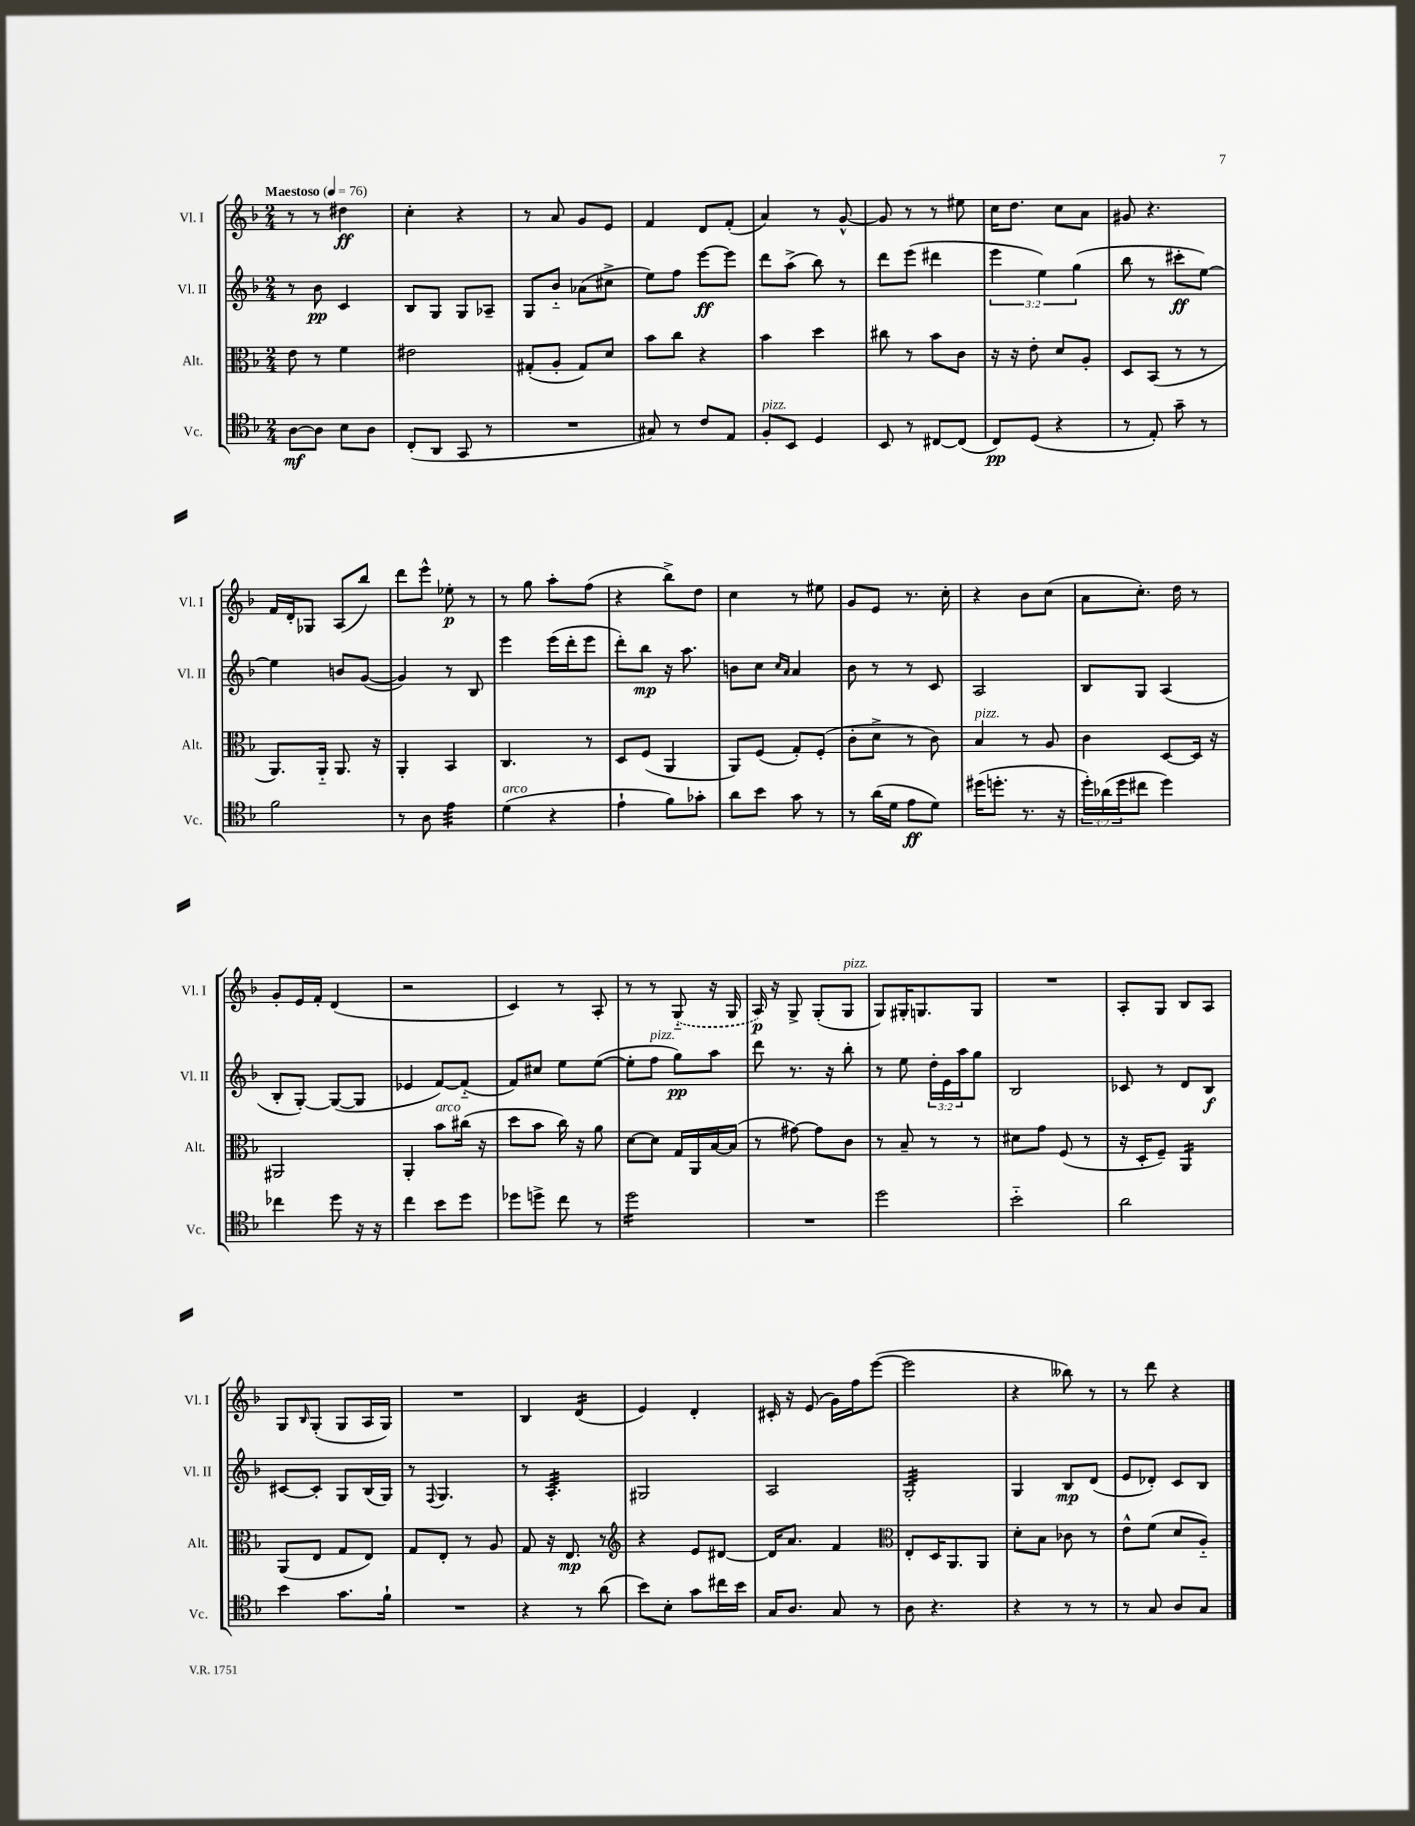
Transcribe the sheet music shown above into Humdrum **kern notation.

**kern	**kern	**kern	**kern
*staff4	*staff3	*staff2	*staff1
*clefC4	*clefC3	*clefG2	*clefG2
*k[b-]	*k[b-]	*k[b-]	*k[b-]
*M2/4	*M2/4	*M2/4	*M2/4
*MM76	*MM76	*MM76	*MM76
[8A	8e	8r	8r
8A]	8r	8b-	8r
8B-	4f	4c	4dd#
8A	.	.	.
=	=	=	=
(8C'	2e#	8B-	4cc'
8AA	.	8G	.
8GG	.	8G	4r
8r	.	8A-~	.
=	=	=	=
2r	(8G#'	8G	8r
.	8A'	8b-'~	8a
.	8G#)	(8a-	8g
.	8d	8cc#^	8e
=	=	=	=
8G#)	8b-	8ee)	4f
8r	8cc	8ff	.
8c	4r	[8eee	8d
8E	.	8eee]	(8f'
=	=	=	=
8F'	4b-	8ddd	4a)
8BB-	.	(8aa^	.
4D	4dd	8bb-)	8r
.	.	8r	[8g^^
=	=	=	=
8BB-	8cc#	8ddd	8g]
8r	8r	(8eee	8r
[8C#	8b-	4ddd#	8r
(8C#]	8c	.	8ee#
=	=	=	=
8C)	16r	6eee	16cc
.	16r	.	8.dd
(8D	8e'	.	.
.	.	6ee)	.
4r	8d	.	8cc
.	.	(6gg	.
.	8A'	.	8a
=	=	=	=
8r	8D	8bb-	8g#
8E')	(8BB-	8r	4.r
8g~	8r	8ccc#'	.
8r	8r	[8ee)	.
=	=	=	=
2f	8.AA)	4ee]	16f
.	.	.	16d'
.	.	.	8G-
.	16AA'~	.	.
.	8.AA	8b	(8A
.	.	([8g	8bb-)
.	16r	.	.
=	=	=	=
8r	4AA'	4g])	8ddd
8A	.	.	8eee^^
4e	4BB-	8r	8ee-'
.	.	8B-	8r
=	=	=	=
(4d	4.C	4eee	8r
.	.	.	8gg
4r	.	(16eee	8aa'
.	.	16ddd'	.
.	8r	8eee	(8ff
=	=	=	=
4e`	8D	8ddd')	4r
.	(8F	8bb-	.
8f)	4AA	16r	8bb-^)
.	.	8.aa	.
8g-'	.	.	8dd
=	=	=	=
8a	8AA)	8b	4cc
8b-	(8F	8cc	.
.	.	16qqcc	.
.	.	16qqa	.
8g	8G')	4a	8r
8r	(8F'	.	8ee#
=	=	=	=
8r	8c'	8b-	8g
(16a	8d^	8r	8e
16d	.	.	.
8e	8r	8r	8.r
8d)	8c)	8c	.
.	.	.	16cc'
=	=	=	=
(16dd#	4B-	2A	4r
8.dd'	.	.	.
8.r	8r	.	8b-
.	8A	.	(8cc
16r	.	.	.
=	=	=	=
24dd')	4c	8B-	8a
(24a-	.	.	.
24dd	.	.	.
8cc#	.	8G	8.cc')
4dd)	[8D	(4A	.
.	.	.	16dd
.	16D]	.	8r
.	16r	.	.
=	=	=	=
4cc-	2AA#	8B-'	8g'
.	.	[8G')	16e
.	.	.	16f'
8dd	.	(8G_	(4d
16r	.	8G]	.
16r	.	.	.
=	=	=	=
4cc	4AA'	4e-	2r
8b-	8b-	[8f)	.
8dd	(16cc#	(8f'~]	.
.	16r	.	.
=	=	=	=
8dd-	8dd	8f)	4c)
8dd^	8b-	8cc#	.
8cc	16cc)	8ee	8r
.	16r	.	.
8r	8a	([8ee	8A'
=	=	=	=
2dd	[8d	8ee']	8r
.	8d]	8ff	8r
.	16G	8gg)	(8G'~
.	16AA	.	.
.	[16B-	8aa	16r
.	(16B-]	.	16G
=	=	=	=
2r	8r	8ddd	16A)
.	.	.	16r
.	[8g#)	8.r	8G^
.	8g#]	.	(8G'
.	.	16r	.
.	8c	8bb-'	8G
=	=	=	=
2dd	8r	8r	8G)
.	8B-~	8ee	16G#'
.	.	.	8.G
.	8r	24dd'	.
.	.	24e	.
.	.	24aa	.
.	8r	8gg	8G
=	=	=	=
2b-'~	8d#	2B-	2r
.	8g	.	.
.	(8F	.	.
.	8r	.	.
=	=	=	=
2a	16r	8c-	8A'
.	16D'	.	.
.	8F~)	8r	8G
.	4AA	8d	8B-
.	.	8B-	8A
=	=	=	=
4b-	(8AA	[8c#	8G
.	.	.	16qqB-
.	8E	8c#']	(8G'
8.g	8G	8G	8G
.	8E)	(16B-	16A
16f`	.	16G)	16G)
=	=	=	=
2r	8G	8r	2r
.	.	8qqF	.
.	8E'	4.G	.
.	8r	.	.
.	8A	.	.
=	=	=	=
4r	8G	8r	4B-
.	16r	4.A'	.
.	8.E	.	.
8r	.	.	(4d
(8a	8r	.	.
=	=	=	=
*	*clefG2	*	*
8b-)	4r	2G#	4e)
8B-'	.	.	.
8g	8e	.	4d'
16cc#	[8d#	.	.
16b-	.	.	.
=	=	=	=
16G	16d#]	2A	16c#'
8.A	8.a	.	16r
.	.	.	(8e
8G	4f	.	16g)
.	.	.	16ff
8r	.	.	([8eee
=	=	=	=
*	*clefC3	*	*
8A	8E'	2G'	2eee]
4.r	16D	.	.
.	8.AA	.	.
.	8AA	.	.
=	=	=	=
4r	8d'	4G	4r
.	8B-	.	.
8r	8c-	8B-	8bb--)
8r	8r	(8d	8r
=	=	=	=
8r	8e^^	8e	8r
8G	(8f	8d-')	8ddd
8A	8d	8c	4r
8G	8A'~)	8B-	.
==	==	==	==
*-	*-	*-	*-
